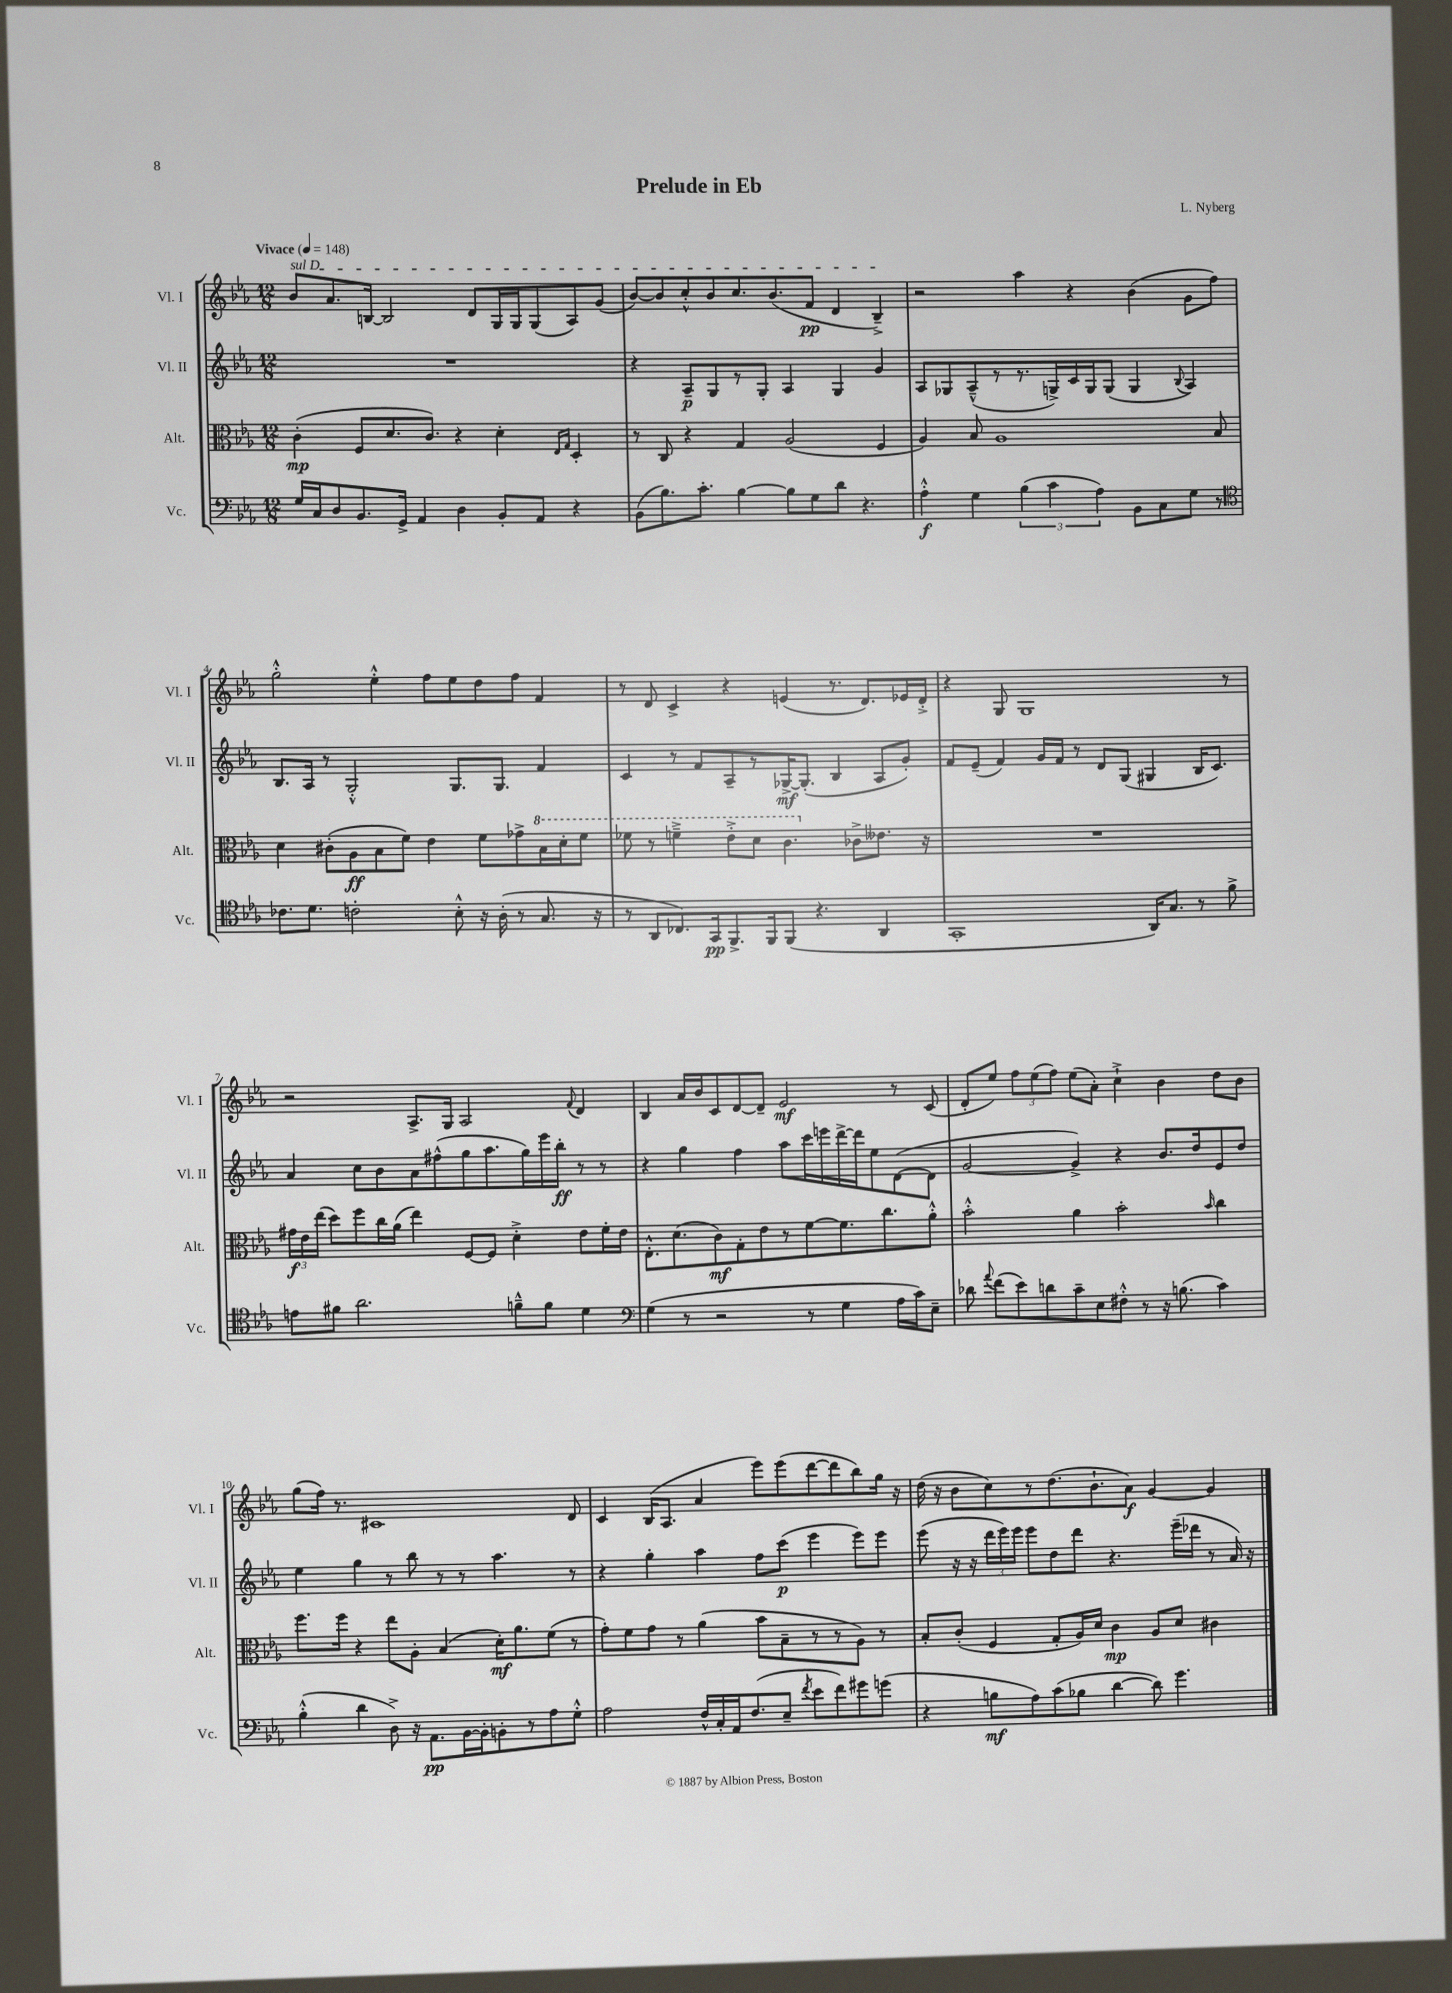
\header { title = "Prelude in Eb" composer = "L. Nyberg" }
<<
\new StaffGroup <<
\new Staff = "s0" \with { instrumentName = "Vl. I" shortInstrumentName = "Vl. I" } {
    \clef treble \key ees \major \numericTimeSignature \time 12/8 \tempo "Vivace" 4 = 148
    \autoBeamOff \once \override TextSpanner.bound-details.left.text = \markup { \italic "sul D" } bes'8[\startTextSpan aes'8. b16]~ b2 d'8[ g16 g16 g8( aes8) g'8]( |
    bes'8[~) bes'8 c''8-.-^ bes'8 c''8. bes'8.( f'8]\pp d'4 bes4--->\stopTextSpan) |
    r2 aes''4 r4 bes'4( g'8[ f''8]) |
    g''2-.-^ ees''4-.-^ f''8[ ees''8 d''8 f''8] f'4 |
    r8 d'8 c'4-> r4 e'4( r8. d'8.[) ees'16 d'16]-.-> |
    r4 g8 g1 r8 |
    r2 aes8.[-> g16] aes2 \appoggiatura { f'8 } d'4 |
    bes4 aes'16[ bes'16 c'8 d'8~ d'8]-- ees'2\mf r8 c'8( |
    d'8[-. ees''8]) \tuplet 3/2 { f''8[ ees''8( f''8]) } ees''8[( aes'8]-.) c''4-!-> bes'4 d''8[ bes'8] |
    g''8[( f''16]) r8. cis'1 d'8 |
    c'4 bes16[( aes8.] aes'4 ees'''8[) ees'''8( d'''8~ d'''8 bes''8) g''16] r16 |
    d''16( r16 bes'8[ c''8) r8 d''8.( bes'8.-! aes'8]\f) g'4~ g'4 \bar "|." |
}
\new Staff = "s1" \with { instrumentName = "Vl. II" shortInstrumentName = "Vl. II" } {
    \clef treble \key ees \major \numericTimeSignature \time 12/8
    \autoBeamOff R1. |
    r4 aes8[--\p g8 r8 g8]-. aes4 g4 g'4 |
    aes8[ ges8 aes8---^( r8 r8. g16->) c'16 g16 g8]( g4 \appoggiatura { bes8 } aes4) |
    bes8.[ aes16] r8 g2-.-^ g8.[ g8.] f'4 |
    c'4 r8 f'8[ aes8-- r8 ges16~->\mf ges8.]-.( bes4 aes8[ g'8]-.) |
    f'8[ ees'8]--( f'4) g'16[ f'16] r8 d'8[ g8]( gis4 bes16[ c'8.]) |
    aes'4 c''8[ bes'8 aes'8 fis''8-^( g''8 aes''8. g''16) ees'''16 bes''16]-.\ff r8 r8 |
    r4 g''4 f''4 aes''8[ c'''16 e'''16 d'''16~-> d'''16 ees''8 d'8~( d'8] |
    g'2~ g'4->) r4 bes'8.[ d''16 ees'8 d''8] |
    ees''4 g''4 r8 bes''8 r8 r8 aes''4. r8 |
    r4 g''4-. aes''4 f''8[ c'''8]\p( ees'''4 ees'''8[) ees'''8] |
    ees'''8( r16 r16 \tuplet 3/2 { d'''16[ ees'''16) ees'''16] } ees'''8[ d''8 d'''8] r4. ees'''16[--( des'''16] r8 aes'16) r16 \bar "|." |
}
\new Staff = "s2" \with { instrumentName = "Alt." shortInstrumentName = "Alt." } {
    \clef alto \key ees \major \numericTimeSignature \time 12/8
    \autoBeamOff c'4-.\mp( f8[ d'8. c'8.]) r4 d'4-. \grace { ees16[ g16] } d4-. |
    r8 c8 r4 g4 aes2( f4 |
    aes4) bes8 aes1 bes8 |
    d'4 cis'8[-.( aes8\ff bes8 f'8]) ees'4 f'8[ ges'8-> \ottava #1 bes'16 d''16-. f''8] |
    fes''8 r8 f''4---> ees''8[-.-> d''8] c''4. \ottava #0 ces'8[-> eeses'8.] r16 |
    R1. |
    \tuplet 3/2 { gis'16[\f ees'16 ees''16]( } d''8[) f''8 c''16 aes'16]( ees''4) f8[~ f8] d'4-.-> ees'8[ f'16-. ees'16] |
    ees8.[-.-^ d'8.( c'8\mf) g8-. ees'8 r8 f'8~ f'8. c''8. aes'8]-.-^ |
    bes'2-.-^ aes'4 bes'2-. \grace { bes'16 } c''4 |
    f''8.[ f''16] r4 ees''8[ aes8]-. bes4( d'16[-.\mf) aes'8. f'8]( r8 |
    g'8[-.) f'8 g'8] r8 aes'4( bes'8[ bes8-- r8 r8 aes8]) r8 |
    bes8[-. c'8]-.( f4 g8[-. aes16) d'16] c'4\mp aes8[ d'8] cis'4 \bar "|." |
}
\new Staff = "s3" \with { instrumentName = "Vc." shortInstrumentName = "Vc." } {
    \clef bass \key ees \major \numericTimeSignature \time 12/8
    \autoBeamOff g16[ c16 d8 bes,8. g,16]-> aes,4 d4 bes,8[-. aes,8] r4 |
    bes,8[( bes8.) c'8.]-. bes4~ bes8[ g8 d'8] r4. |
    aes4-.-^\f g4 \tuplet 3/2 { bes4( c'4 aes4) } bes,8[ c8 g8] r8 |
    \clef tenor ces'8.[ d'8.] c'2-. bes8-.-^ r16 aes16-.( r8 g8. r16 |
    r8 aes,8[ ces8.) g,16\pp f,8.-> f,16 f,8]( r4. aes,4 |
    g,1-. aes,16[) g8.] r8 f'8-> |
    e'8[ fis'8] aes'2. f'8[---^ f'8] d'4 |
    \clef bass g4( r8 r2 r8 g4 aes16[ c'16) ees8]-- |
    des'8 \appoggiatura { aes'8 } f'8[( ees'8) d'8 c'8-- ees8 fis8]-.-^ r8 r16 b8.( c'4) |
    bes4-.-^( d'4 d8->) r16 aes,8.[\pp bes,16~ bes,16-. b,8-. r8 aes8 g8]-.-^ |
    aes2 f16[-^ c16-. aes,16 f8.( ees8]-- \acciaccatura { f'8 } ees'8[ f'8) gis'8 g'8]( |
    r4 b8[\mf aes8) c'8( bes8] d'4~ d'8) g'4. \bar "|." |
}
>>
>>
